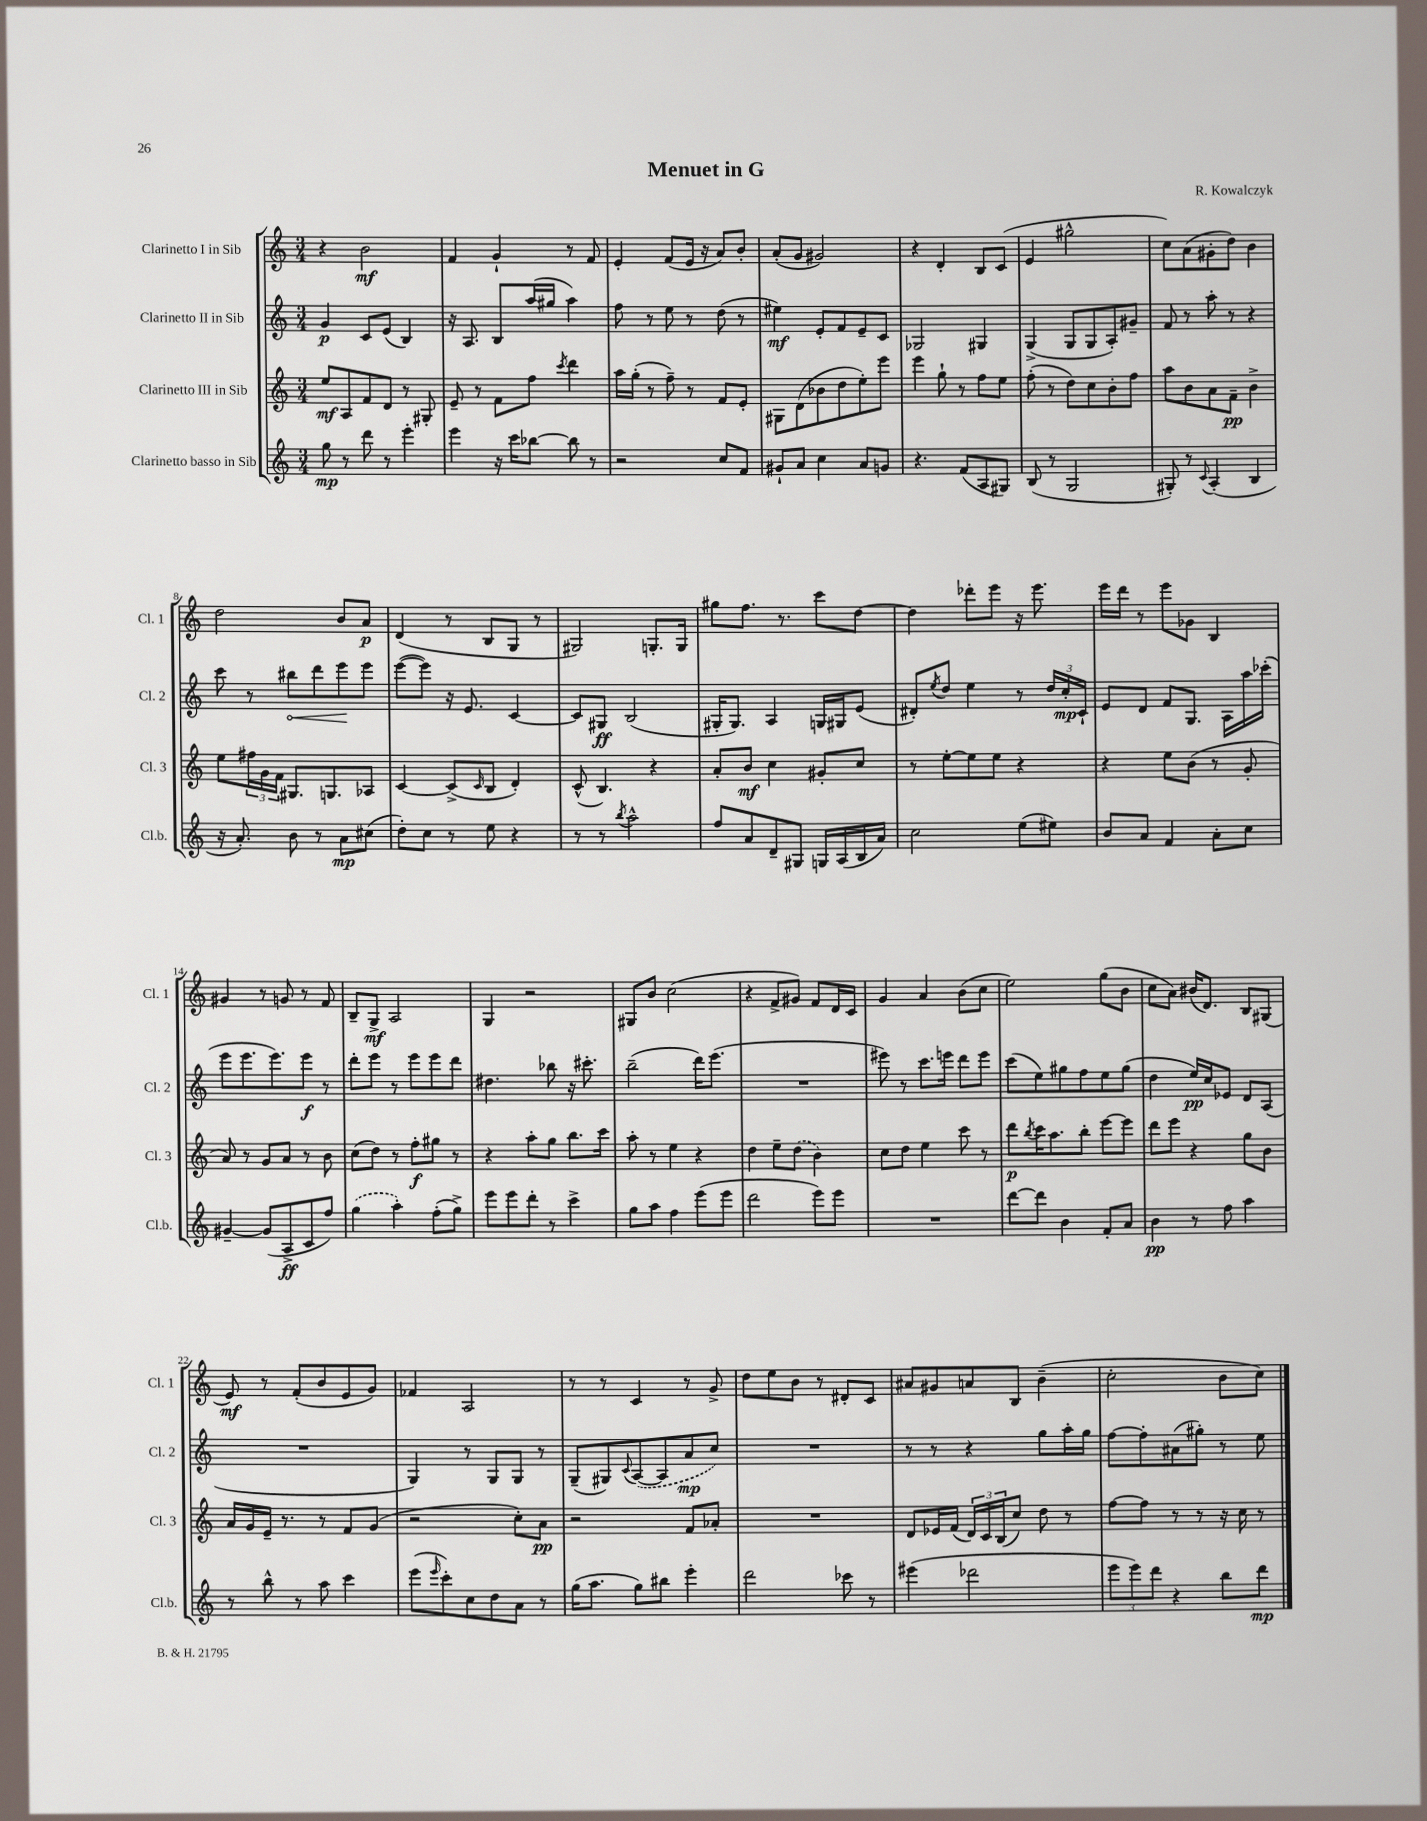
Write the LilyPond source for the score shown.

\header { title = "Menuet in G" composer = "R. Kowalczyk" }
<<
\new StaffGroup <<
\new Staff = "s0" \with { instrumentName = "Clarinetto I in Sib" shortInstrumentName = "Cl. 1" } {
    \clef treble \key c \major \numericTimeSignature \time 3/4
    r4 b'2\mf |
    f'4 g'4-! r8 f'8 |
    e'4-. f'8( e'16 r16 a'8) b'8-. |
    a'8-.( g'8 gis'2) |
    r4 d'4-. b8 c'8( |
    e'4 gis''2-^ |
    c''8) a'8( gis'8-. d''8) b'4 |
    d''2 b'8 a'8\p |
    d'4( r8 b8 g8 r8 |
    gis2) g8.-. g16 |
    gis''8 f''8. r8. c'''8 d''8~ |
    d''4 des'''8-. e'''8 r16 e'''8. |
    e'''16 d'''16 r8 e'''8 ges'8 b4 |
    gis'4 r8 g'8 r8 f'8 |
    b8-- g8->\mf a2 |
    g4 r2 |
    gis8 b'8 c''2( |
    r4 f'8-> gis'8) f'8 d'16 c'16 |
    g'4 a'4 b'8( c''8 |
    e''2) g''8( b'8 |
    c''8 a'8) bis'16( d'8.) b8 gis8( |
    e'8\mf) r8 f'8-.( b'8 e'8 g'8) |
    fes'4 a2 |
    r8 r8 c'4 r8 g'8-> |
    d''8 e''8 b'8 r8 dis'8-. c'8 |
    ais'8 gis'8 a'8 b8 b'4--( |
    c''2-. b'8 c''8) \bar "|." |
}
\new Staff = "s1" \with { instrumentName = "Clarinetto II in Sib" shortInstrumentName = "Cl. 2" } {
    \clef treble \key c \major \numericTimeSignature \time 3/4
    g'4\p c'8 e'8( b4) |
    r16 a8. b8 a''16( gis''16 a''4) |
    f''8 r8 e''8 r8 d''8( r8 |
    eis''4\mf) e'8-. f'8 e'8-- c'8 |
    ges2 gis4 |
    g4->( g8 g8 a8-.) gis'8-- |
    f'8 r8 a''8-. r8 r4 |
    c'''8 r8 \once \override Hairpin.circled-tip = ##t bis''8\< d'''8 e'''8\! e'''8 |
    e'''8~( e'''8) r16 e'8. c'4~ |
    c'8 gis8\ff b2( |
    gis16-. gis8.) a4 g16 gis16 e'8( |
    dis'8-.) \acciaccatura { e''8 } d''8 e''4 r8 \tuplet 3/2 { d''16 c''16-.\mp c'16-! } |
    e'8 d'8 f'8 g8. a16 a''16 ces'''16-.( |
    e'''8 e'''8. e'''8.) e'''8\f r8 |
    d'''8-. e'''8 r8 e'''8 e'''8 d'''8 |
    dis''4. bes''8 r16 cis'''8.-. |
    b''2--( d'''16) e'''8.( |
    R2. |
    eis'''8) r8 c'''8. e'''16 d'''8 e'''8 |
    c'''8( e''8) gis''8 f''8 e''8 gis''8( |
    d''4 e''16\pp) c''16 ees'8 d'8 a8( |
    R2. |
    g4) r8 g8 g8 r8 |
    g8--( gis8) \appoggiatura { c'8 } \once \slurDashed a8~( a8 a'8\mp c''8) |
    R2. |
    r8 r8 r4 g''8 a''16-. g''16 |
    f''8~ f''8-. ais'8( gis''8-.) r8 e''8 \bar "|." |
}
\new Staff = "s2" \with { instrumentName = "Clarinetto III in Sib" shortInstrumentName = "Cl. 3" } {
    \clef treble \key c \major \numericTimeSignature \time 3/4
    e''8\mf a8 f'8 d'8 r8 gis8-. |
    e'8-- r8 f'8 f''8 \acciaccatura { c'''8 } d'''4 |
    a''16 g''16-.( r8 f''8--) r8 f'8 e'8-. |
    gis8 d'8( bes'8 d''8 e''8-.) e'''8 |
    e'''4 g''8-! r8 f''8 e''8 |
    f''8-.( r8 d''8) c''8 b'8-. f''8 |
    a''8 b'8 a'8 f'8--\pp b'4-> |
    e''8 \tuplet 3/2 { fis''16 g'16 f'16 } gis8. g8. aes8 |
    c'4~ c'8->( \grace { c'16 } b8 d'4-.) |
    c'8-^( b4.) r4 |
    a'8-. b'8\mf c''4 gis'8-. c''8 |
    r8 e''8~-. e''8 e''8 r4 |
    r4 e''8 b'8( r8 g'8-. |
    a'8) r8 g'8 a'8 r8 b'8 |
    c''8( d''8) r8 f''8-.\f gis''8 r8 |
    r4 a''8-. g''8 b''8. c'''16 |
    a''8-. r8 e''4 r4 |
    d''4 e''8-- \once \slurDashed d''8( b'4) |
    c''8 d''8 e''4 c'''8 r8 |
    d'''8\p \acciaccatura { b''8 } c'''16 a''8. b''8-. e'''8~ e'''8 |
    d'''8 e'''8 r4 g''8 b'8 |
    a'16 g'16 e'16-- r8. r8 f'8 g'8( |
    r2 c''8-.) a'8\pp |
    r2 f'8 aes'8-. |
    R2. |
    d'8 ees'16 f'16( \tuplet 3/2 { d'16) c'16 b16( } c''8) d''8 r8 |
    f''8~ f''8 r8 r8 r16 c''16 r8 \bar "|." |
}
\new Staff = "s3" \with { instrumentName = "Clarinetto basso in Sib" shortInstrumentName = "Cl.b." } {
    \clef treble \key c \major \numericTimeSignature \time 3/4
    g''8\mp r8 d'''8 r8 e'''4-. |
    e'''4 r16 c'''16 bes''8~ bes''8 r8 |
    r2 c''8 f'8 |
    gis'8-! a'8 c''4 a'8 g'8 |
    r4. f'8( a8 gis8) |
    b8( r8 g2 |
    gis8-.) r8 \appoggiatura { c'8 } a4-.( b4 |
    r16 a'8.-.) b'8 r8 a'8\mp cis''8( |
    d''8-.) c''8 r8 e''8 r4 |
    r8 r8 \acciaccatura { b''8 } a''2-^ |
    f''8 a'8 d'8-- gis8 g16 a16( b16 a'16) |
    c''2 e''8( eis''8) |
    b'8 a'8 f'4 a'8-. c''8 |
    gis'4~-- gis'8( a8->\ff c'8 f''8) |
    \once \slurDashed g''4( a''4-.) f''8-.( g''8->) |
    e'''8 e'''8 d'''8-. r8 c'''4-> |
    g''8 a''8 f''4 e'''8( e'''8 |
    d'''2 e'''8) e'''8 |
    R2. |
    d'''8~ d'''8 b'4 f'8-. a'8 |
    b'4\pp r8 f''8 a''4 |
    r8 b''8-^ r8 a''8 c'''4 |
    e'''8( \grace { e'''16 } c'''8-.) c''8 d''8 a'8 r8 |
    g''16( a''8. g''8) bis''8 e'''4-. |
    d'''2 ces'''8 r8 |
    eis'''4( des'''2 |
    \tuplet 3/2 { e'''8 e'''8) d'''8 } r4 b''8 d'''8\mp \bar "|." |
}
>>
>>
